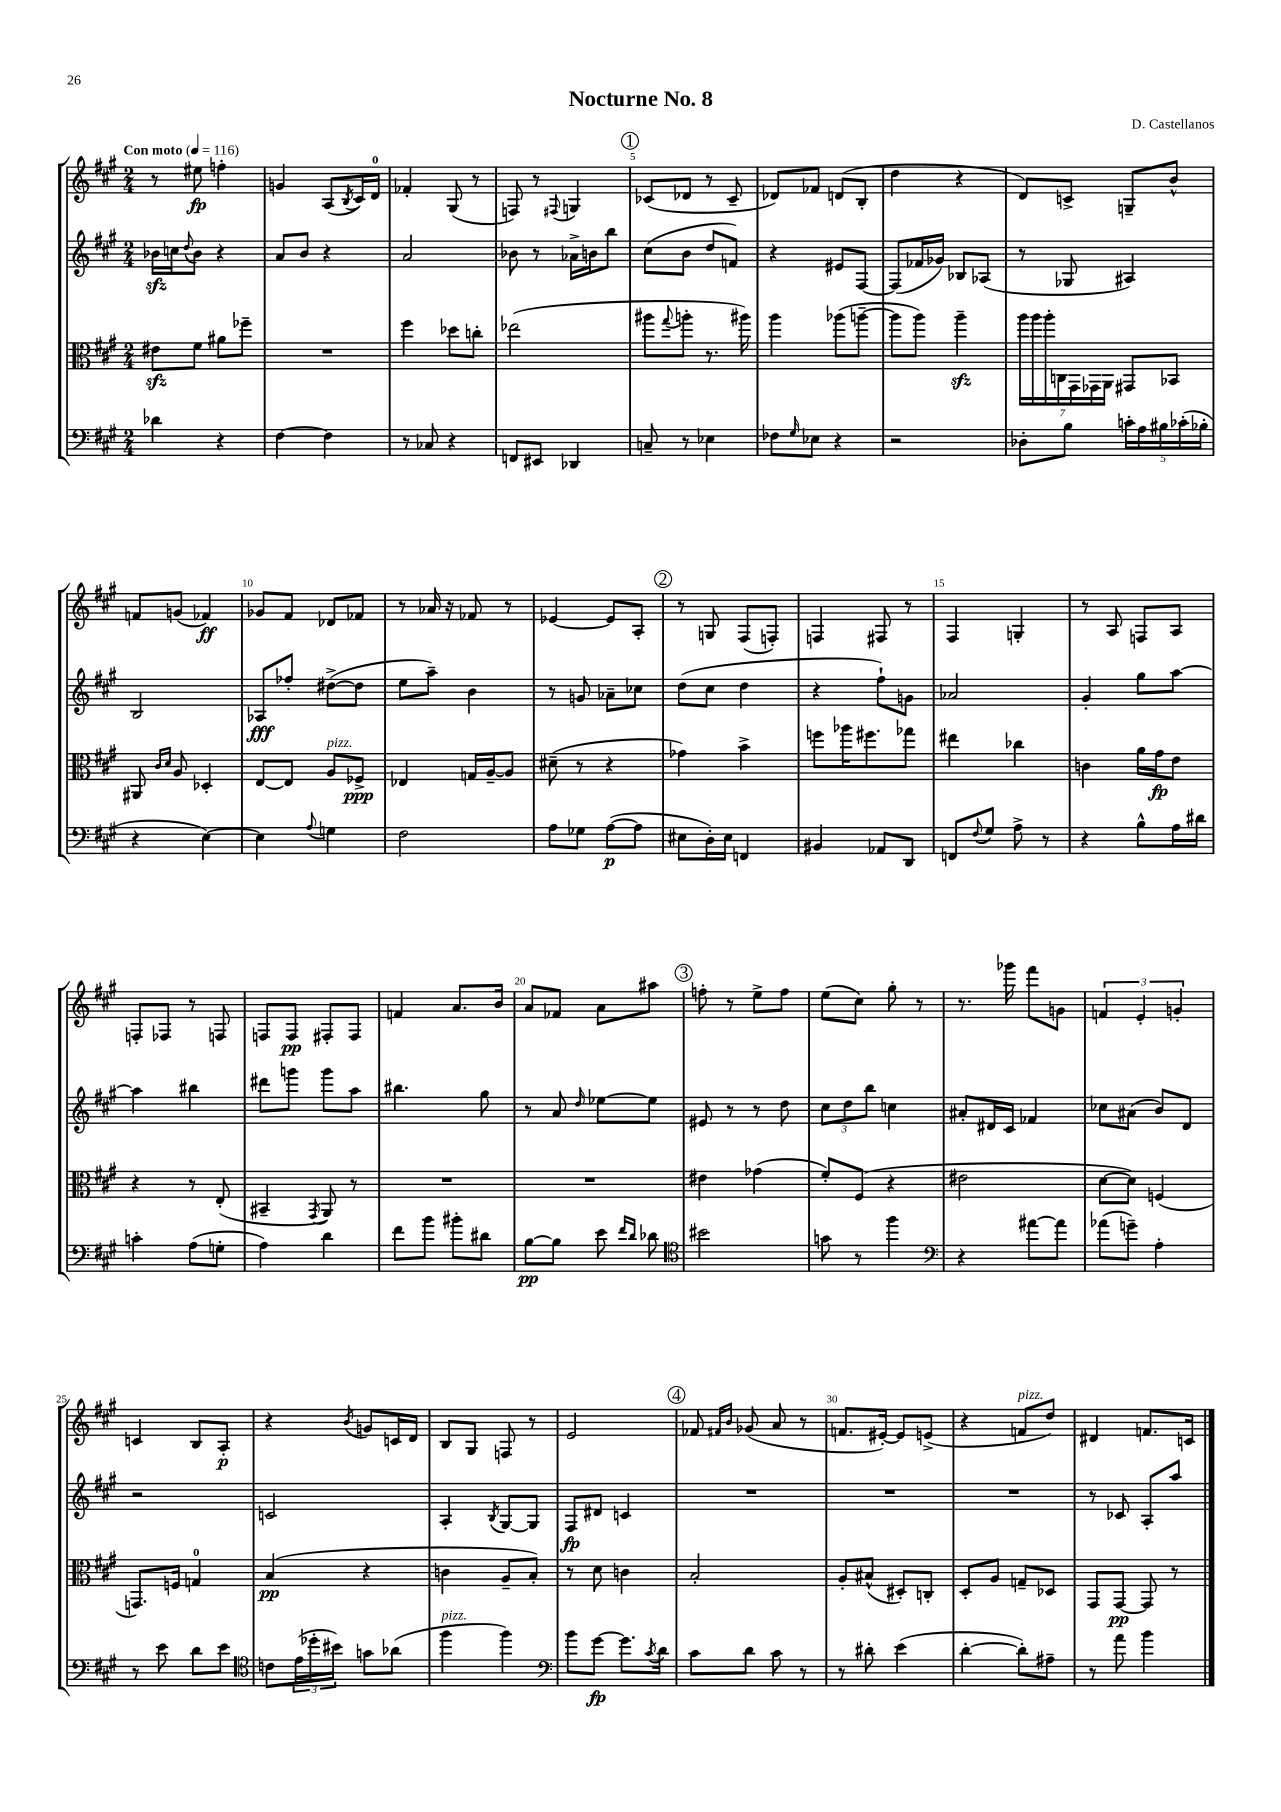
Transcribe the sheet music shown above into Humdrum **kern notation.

**kern	**dynam	**kern	**dynam	**kern	**dynam	**kern	**dynam
*part4	*part4	*part3	*part3	*part2	*part2	*part1	*part1
*staff4	*staff4	*staff3	*staff3	*staff2	*staff2	*staff1	*staff1
*clefF4	*	*clefC3	*	*clefG2	*	*clefG2	*
*k[f#c#g#]	*	*k[f#c#g#]	*	*k[f#c#g#]	*	*k[f#c#g#]	*
*M2/4	*	*M2/4	*	*M2/4	*	*M2/4	*
*MM116	*	*MM116	*	*MM116	*	*MM116	*
=1	=1	=1	=1	=1	=1	=1	=1
!	!	!	!	!	!	!LO:TX:a:B:t=Con moto	!
4d-X\	.	8e#Xzz\L	.	16b-Xzz\LL	.	8r	.
.	.	.	.	16ccn\J	.	.	.
.	.	.	.	8qqdd/	.	.	.
.	.	8f#\J	.	8b-\J	.	8ee#X\	fp
4r	.	8a#X\L	.	4r	.	4ffn'\	.
.	.	8ff-X~\J	.	.	.	.	.
=2	=2	=2	=2	=2	=2	=2	=2
[4F#\	.	2r	.	8a/L	.	4gn/	.
.	.	.	.	8b/J	.	.	.
4F#\]	.	.	.	4r	.	(8A/L	.
.	.	.	.	.	.	8qB/	.
.	.	.	.	.	.	16c#/L)	.
.	.	.	.	.	.	16d/JJ	.
=3	=3	=3	=3	=3	=3	=3	=3
8r	.	4ff#\	.	2a/	.	4f-X'/	.
8C-X/	.	.	.	.	.	.	.
4r	.	8dd-X\L	.	.	.	(8G#/	.
.	.	8ccn'\J	.	.	.	8r	.
=4	=4	=4	=4	=4	=4	=4	=4
8FFn/L	.	(2ee-X\	.	8b-X\	.	8Fn/)	.
8EE#X/J	.	.	.	8r	.	8r	.
.	.	.	.	.	.	8qqF#X/	.
4DD-X/	.	.	.	16a-X^\LL	.	4Gn/	.
.	.	.	.	16bn\J	.	.	.
.	.	.	.	8bb\J	.	.	.
!!LO:REH:place=s1:t=1
=5	=5	=5	=5	=5	=5	=5	=5
8Cn~/	.	8aa#X\L	.	(8cc#\L	.	(8c-X/L	.
.	.	8qqgg#/	.	.	.	.	.
8r	.	8aan'\J	.	8b\J	.	8d-X/J	.
4E-X\	.	8.r	.	8dd/L	.	8r	.
.	.	.	.	8fn/J)	.	8c-~/	.
.	.	16aa#X\)	.	.	.	.	.
=6	=6	=6	=6	=6	=6	=6	=6
8F-X\L	.	4aa\	.	4r	.	8d-X/L)	.
16qqG#/	.	.	.	.	.	.	.
8E-X\J	.	.	.	.	.	8f-X/J	.
4r	.	(8aa-X\L	.	8e#X/L	.	(8dn/L	.
.	.	[8aan~\J	.	[8F#/J	.	8B'/J	.
=7	=7	=7	=7	=7	=7	=7	=7
2r	.	8aa\L]	.	(8F#/L]	.	4dd\	.
.	.	8aa\J)	.	16f-X/L	.	.	.
.	.	.	.	16g-X/JJ)	.	.	.
.	.	4aazz~\	.	8B-X/L	.	4r	.
.	.	.	.	(8A-X/J	.	.	.
=8	=8	=8	=8	=8	=8	=8	=8
8D-X'\L	.	28aa\LL	.	8r	.	8d/L)	.
.	.	28aa\	.	.	.	.	.
.	.	28aa'\	.	.	.	.	.
.	.	28Cn\	.	.	.	.	.
8B\J	.	.	.	8G-X/	.	8cn^/J	.
.	.	28GG#\	.	.	.	.	.
.	.	28GG-X\	.	.	.	.	.
.	.	28AA\JJ	.	.	.	.	.
20cn'\LL	.	8GG#X/L	.	4A#X/)	.	8Gn~/L	.
20A\	.	.	.	.	.	.	.
20B#X\	.	.	.	.	.	.	.
.	.	8BB-X/J	.	.	.	8b^^/J	.
(20c-X'\	.	.	.	.	.	.	.
20B-X'\JJ	.	.	.	.	.	.	.
!!LO:LB:g=z
=9	=9	=9	=9	=9	=9	=9	=9
4r	.	8AA#X/	.	2B/	.	8fn/L	.
.	.	16qqc#/LL	.	.	.	.	.
.	.	16qqd/JJ	.	.	.	.	.
.	.	8A/	.	.	.	(8gn/J	.
[4E\)	.	4D-X'/	.	.	.	4f-X/)	ff
=10	=10	=10	=10	=10	=10	=10	=10
4E\]	.	[8E/L	.	8A-X/L	fff	8g-X/L	.
.	.	8E/J]	.	8ff-X'/J	.	8f#/J	.
8qqA/	.	.	.	.	.	.	.
!	!	!LO:TX:a:i:t=pizz.	!	!	!	!	!
4Gn\	.	8A/L	.	([8dd#X^\L	.	8d-X/L	.
.	.	8F-X^/J	ppp	8dd#\J]	.	8f-X/J	.
=11	=11	=11	=11	=11	=11	=11	=11
2F#\	.	4E-X/	.	8ee\L	.	8r	.
.	.	.	.	8aa~\J)	.	16a-X/	.
.	.	.	.	.	.	16r	.
.	.	16Gn/LL	.	4b\	.	8f-X/	.
.	.	[16A~/J	.	.	.	.	.
.	.	8A/J]	.	.	.	8r	.
=12	=12	=12	=12	=12	=12	=12	=12
8A\L	.	(8d#X~\	.	8r	.	[4e-X/	.
8G-X\J	.	8r	.	8gn/	.	.	.
([8A\L	p	4r	.	8a-X~\L	.	8e-/L]	.
8A\J]	.	.	.	8cc-X\J	.	8A'/J	.
!!LO:REH:place=s1:t=2
=13	=13	=13	=13	=13	=13	=13	=13
8E#X\L	.	4g-X\)	.	(8dd\L	.	8r	.
16D'\L)	.	.	.	8cc#\J	.	8Gn/	.
16E#\JJ	.	.	.	.	.	.	.
4FFn/	.	4b^\	.	4dd\	.	(8F#/L	.
.	.	.	.	.	.	8Fn'/J)	.
=14	=14	=14	=14	=14	=14	=14	=14
4BB#X/	.	8ffn\L	.	4r	.	4Fn/	.
.	.	16aa-X\K	.	.	.	.	.
.	.	8.ff#X\	.	.	.	.	.
8AA-X/L	.	.	.	8ff#`\L)	.	8F#X/	.
8DD/J	.	8gg-X\J	.	8gn\J	.	8r	.
=15	=15	=15	=15	=15	=15	=15	=15
8FFn/L	.	4ee#X\	.	2a-X/	.	4F#/	.
8qqF#/	.	.	.	.	.	.	.
8G#/J	.	.	.	.	.	.	.
8A^\	.	4cc-X\	.	.	.	4Gn'/	.
8r	.	.	.	.	.	.	.
=16	=16	=16	=16	=16	=16	=16	=16
4r	.	4cn\	.	4g#'/	.	8r	.
.	.	.	.	.	.	8A/	.
8B^^\L	.	16a\LL	.	8gg#\L	.	8Fn/L	.
.	.	16g#\J	fp	.	.	.	.
16A\L	.	8e\J	.	[8aa\J	.	8A/J	.
16d#X\JJ	.	.	.	.	.	.	.
!!LO:LB:g=z
=17	=17	=17	=17	=17	=17	=17	=17
4cn'\	.	4r	.	4aa\]	.	8Fn'/L	.
.	.	.	.	.	.	8F-X/J	.
(8A\L	.	8r	.	4bb#X\	.	8r	.
8Gn'\J	.	(8E'/	.	.	.	8Fn/	.
=18	=18	=18	=18	=18	=18	=18	=18
4A\)	.	4BB#X~/	.	8ddd#X\L	.	8Fn/L	.
.	.	.	.	8gggn\J	.	8F/J	pp
.	.	8qGG#/	.	.	.	.	.
4d\	.	8AA/)	.	8ggg\L	.	8F#X'/L	.
.	.	8r	.	8aa\J	.	8F#/J	.
=19	=19	=19	=19	=19	=19	=19	=19
8f#\L	.	2r	.	4.bb#X\	.	4fn/	.
8b\J	.	.	.	.	.	.	.
8b#X'\L	.	.	.	.	.	8.a/L	.
8d#X\J	.	.	.	8gg#\	.	.	.
.	.	.	.	.	.	16b/Jk	.
=20	=20	=20	=20	=20	=20	=20	=20
[8B\L	pp	2r	.	8r	.	8a/L	.
8B\J]	.	.	.	8a/	.	8f-X/J	.
.	.	.	.	16qqdd/	.	.	.
8e\	.	.	.	[8ee-X\L	.	8a\L	.
16qqf#/LL	.	.	.	.	.	.	.
16qqd/JJ	.	.	.	.	.	.	.
8d-X\	.	.	.	8ee-\J]	.	8aa#X\J	.
!!LO:REH:place=s1:t=3
=21	=21	=21	=21	=21	=21	=21	=21
*clefC4	*	*	*	*	*	*	*
2b#X\	.	4e#X\	.	8e#X/	.	8ffn'\	.
.	.	.	.	8r	.	8r	.
.	.	(4g-X\	.	8r	.	8ee^\L	.
.	.	.	.	8dd\	.	8ff\J	.
=22	=22	=22	=22	=22	=22	=22	=22
8gn\	.	8f#'/L)	.	12cc#\L	.	(8ee\L	.
.	.	.	.	12dd\	.	.	.
8r	.	(8F#/J	.	.	.	8cc#\J)	.
.	.	.	.	12bb\J	.	.	.
4ff#\	.	4r	.	4ccn\	.	8gg#'\	.
.	.	.	.	.	.	8r	.
=23	=23	=23	=23	=23	=23	=23	=23
*clefF4	*	*	*	*	*	*	*
4r	.	2e#X\	.	8a#X'/L	.	8.r	.
.	.	.	.	16d#X/L	.	.	.
.	.	.	.	16c#/JJ	.	16ggg-X\	.
[8a#X\L	.	.	.	4f-X/	.	8fff#\L	.
8a#\J]	.	.	.	.	.	8gn\J	.
=24	=24	=24	=24	=24	=24	=24	=24
(8a-X\L	.	[8d\L	.	8cc-X\L	.	6fn/	.
8gn~\J)	.	8d\J])	.	(8a#X\J	.	.	.
.	.	.	.	.	.	6e'/	.
4A'\	.	(4Fn/	.	8b/L)	.	.	.
.	.	.	.	.	.	6gn'/	.
.	.	.	.	8d/J	.	.	.
!!LO:LB:g=z
=25	=25	=25	=25	=25	=25	=25	=25
8r	.	8.GGn/L)	.	2r	.	4cn/	.
8e\	.	.	.	.	.	.	.
.	.	16Fn/Jk	.	.	.	.	.
8d\L	.	4Gn/	.	.	.	8B/L	.
8e\J	.	.	.	.	.	8A'/J	p
=26	=26	=26	=26	=26	=26	=26	=26
*clefC4	*	*	*	*	*	*	*
8cn\L	.	(4B/	pp	2cn/	.	4r	.
(24e\L	.	.	.	.	.	.	.
24dd-X'\	.	.	.	.	.	.	.
24b#X\JJ)	.	.	.	.	.	.	.
.	.	.	.	.	.	8qb/	.
8gn\L	.	4r	.	.	.	8gn/L	.
(8a-X\J	.	.	.	.	.	16cn/L	.
.	.	.	.	.	.	16d/JJ	.
=27	=27	=27	=27	=27	=27	=27	=27
!LO:TX:a:i:t=pizz.	!	!	!	!	!	!	!
4ff#\	.	4cn\	.	4A'/	.	8B/L	.
.	.	.	.	.	.	8G#/J	.
.	.	.	.	8qB/	.	.	.
4ff#\)	.	8A~/L	.	[8G#/L	.	8Fn/	.
.	.	8B'/J)	.	8G#/J]	.	8r	.
=28	=28	=28	=28	=28	=28	=28	=28
*clefF4	*	*	*	*	*	*	*
8b\L	.	8r	.	8F#/L	fp	2e/	.
[8g#\J	fp	8d\	.	8d#X/J	.	.	.
8.g#\L]	.	4cn\	.	4cn/	.	.	.
8qc#/	.	.	.	.	.	.	.
16d\Jk	.	.	.	.	.	.	.
!!LO:REH:place=s1:t=4
=29	=29	=29	=29	=29	=29	=29	=29
8c#\L	.	2B'/	.	2r	.	8f-X/	.
.	.	.	.	.	.	16qqf#X/LL	.
.	.	.	.	.	.	16qqb/JJ	.
8d\J	.	.	.	.	.	(8g-X/	.
8c#\	.	.	.	.	.	8a/	.
8r	.	.	.	.	.	8r	.
=30	=30	=30	=30	=30	=30	=30	=30
8r	.	8A'/L	.	2r	.	8.fn/L	.
8d#X'\	.	(8B#X^^/J	.	.	.	.	.
.	.	.	.	.	.	[16e#X'/Jk)	.
(4e\	.	8D#X'/L)	.	.	.	8e#/L]	.
.	.	8Cn'/J	.	.	.	(8en^/J	.
=31	=31	=31	=31	=31	=31	=31	=31
[4d'\	.	8D'/L	.	2r	.	4r	.
.	.	8A/J	.	.	.	.	.
!	!	!	!	!	!	!LO:TX:a:i:t=pizz.	!
8d'\L])	.	8Gn~/L	.	.	.	8fn/L	.
8A#X~\J	.	8D-X/J	.	.	.	8dd/J)	.
=32	=32	=32	=32	=32	=32	=32	=32
8r	.	8GG#/L	.	8r	.	4d#X/	.
8a\	.	[8GG#/J	pp	8c-X/	.	.	.
4b\	.	8GG#/]	.	8A'/L	.	8.fn/L	.
.	.	8r	.	8aa/J	.	.	.
.	.	.	.	.	.	16cn/Jk	.
==	==	==	==	==	==	==	==
*-	*-	*-	*-	*-	*-	*-	*-
